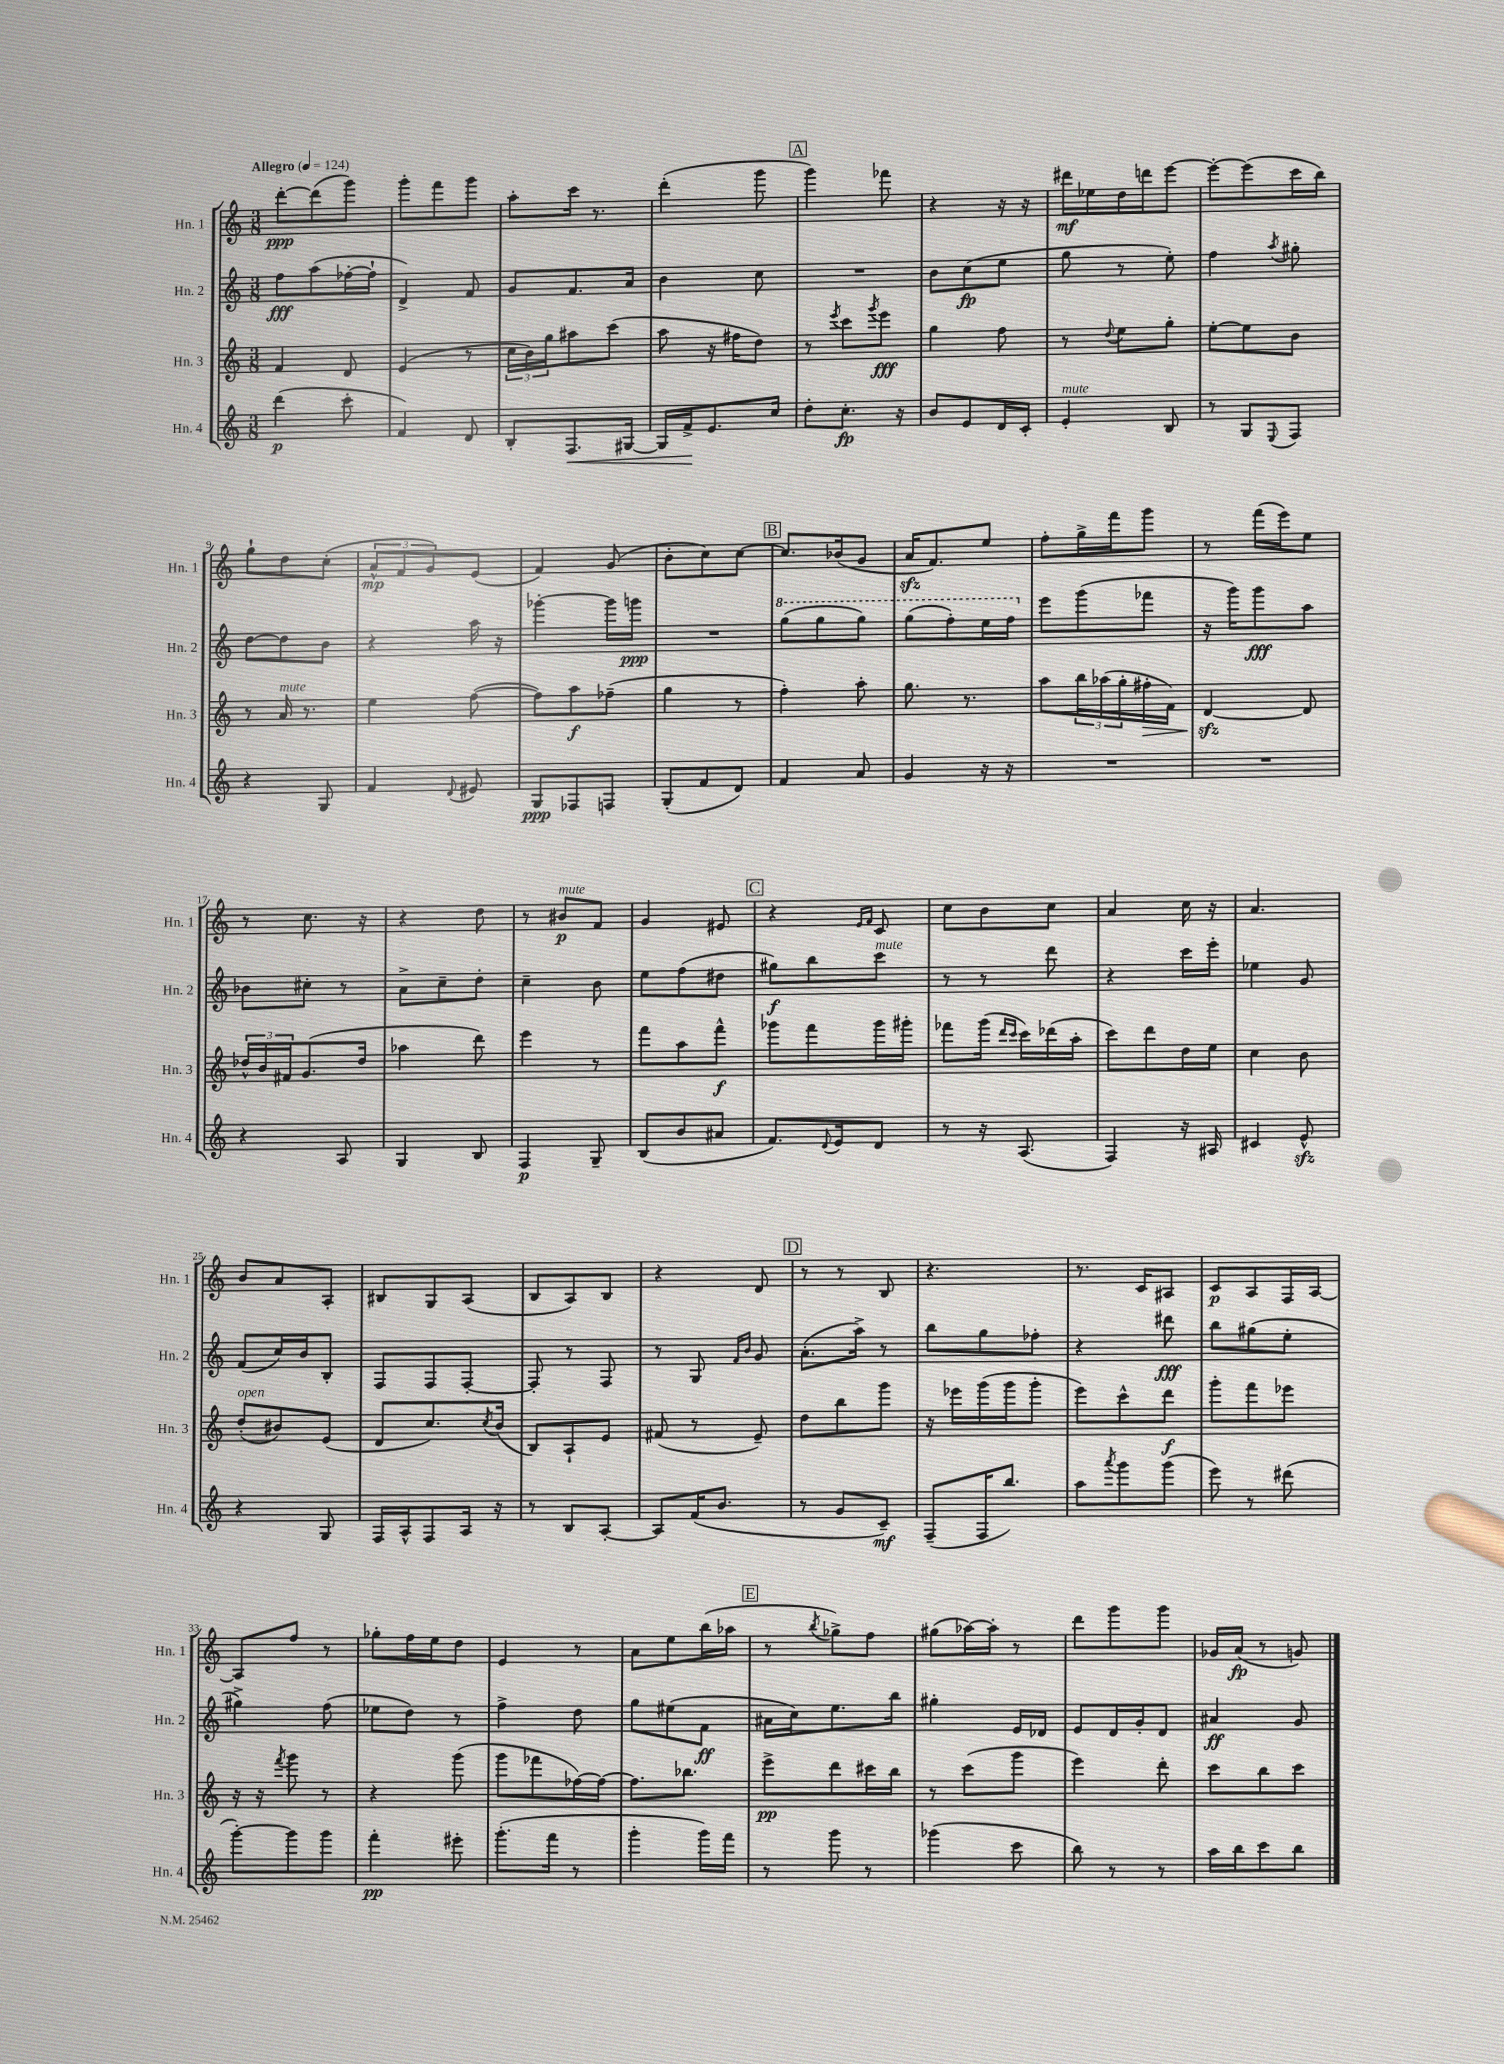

**kern	**dynam	**kern	**dynam	**kern	**dynam	**kern	**dynam
*part4	*part4	*part3	*part3	*part2	*part2	*part1	*part1
*staff4	*staff4	*staff3	*staff3	*staff2	*staff2	*staff1	*staff1
*I"Hn. 4	*	*I"Hn. 3	*	*I"Hn. 2	*	*I"Hn. 1	*
*I'Hn. 4	*	*I'Hn. 3	*	*I'Hn. 2	*	*I'Hn. 1	*
*clefG2	*	*clefG2	*	*clefG2	*	*clefG2	*
*k[]	*	*k[]	*	*k[]	*	*k[]	*
*M3/8	*	*M3/8	*	*M3/8	*	*M3/8	*
*MM124	*	*MM124	*	*MM124	*	*MM124	*
=1	=1	=1	=1	=1	=1	=1	=1
!	!	!	!	!	!	!LO:TX:a:B:t=Allegro	!
(4ddd\	p	4f/	.	8ff\L	fff	[8ddd'\L	ppp
.	.	.	.	(8aa\	.	(8ddd\]	.
8ccc'\	.	8d/	.	[16ff-X'\L	.	8ggg\J)	.
.	.	.	.	16ff-`\JJ]	.	.	.
=2	=2	=2	=2	=2	=2	=2	=2
4f/)	.	(4e/	.	4d^/)	.	8ggg'\L	.
.	.	.	.	.	.	8fff\	.
8d/	.	8r	.	8f/	.	8ggg\J	.
=3	=3	=3	=3	=3	=3	=3	=3
8B'/L	.	24cc\LL	.	8g/L	.	8aa'\L	.
.	.	24b\)	.	.	.	.	.
.	.	24gg\J	.	.	.	.	.
!	!LO:HP:b	!	!	!	!	!	!
8.F/	<	8aa#X\	.	8.f/	.	16ccc\Jk	.
.	.	.	.	.	.	8.r	.
.	.	(8ccc\J	.	.	.	.	.
[16G#X/Jk	.	.	.	16a/Jk	.	.	.
=4	=4	=4	=4	=4	=4	=4	=4
16G#/LL]	.	8aa\	.	4b\	.	(4ddd'\	.
16f^/J	.	.	.	.	.	.	.
8.e/	[	16r	.	.	.	.	.
.	.	16ff#X\KL	.	.	.	.	.
.	.	8dd\J)	.	8cc\	.	8ggg\	.
16cc/Jk	.	.	.	.	.	.	.
!!LO:REH:place=s1:t=A
=5	=5	=5	=5	=5	=5	=5	=5
8dd'\L	.	8r	.	4.r	.	4ggg\)	.
.	.	8qeee/	.	.	.	.	.
8.cc'\J	fp	8ccc\L	.	.	.	.	.
.	.	8qggg/	.	.	.	.	.
.	.	8eee\J	fff	.	.	8fff-X\	.
16r	.	.	.	.	.	.	.
=6	=6	=6	=6	=6	=6	=6	=6
8b/L	.	4gg\	.	8b\L	.	4r	.
8e/	.	.	.	(8cc\	fp	.	.
16d/L	.	8ff\	.	8ee\J	.	16r	.
16c'/JJ	.	.	.	.	.	16r	.
=7	=7	=7	=7	=7	=7	=7	=7
!LO:TX:a:i:t=mute	!	!	!	!	!	!	!
4e'/	.	8r	.	8gg\	.	16ddd#X\LL	mf
.	.	.	.	.	.	16ee-X\	.
.	.	8qqdd/	.	.	.	.	.
.	.	8ee\L	.	8r	.	16dd\	.
.	.	.	.	.	.	16dddn\J	.
8B/	.	8gg'\J	.	8ee'\)	.	[8eee\J	.
=8	=8	=8	=8	=8	=8	=8	=8
8r	.	[8ee'\L	.	4ff\	.	8eee'\L_	.
8G/L	.	8ee\]	.	.	.	(8eee\]	.
8qqE/	.	.	.	8qaa/	.	.	.
8F/J	.	8b\J	.	8gg#X'\	.	16ccc\L	.
.	.	.	.	.	.	16bb\JJ)	.
!!LO:LB:g=z
=9	=9	=9	=9	=9	=9	=9	=9
4r	.	8r	.	[8dd\L	.	8gg`\L	.
!	!	!LO:TX:a:i:t=mute	!	!	!	!	!
.	.	16a/	.	8dd\]	.	8dd\	.
.	.	8.r	.	.	.	.	.
8G/	.	.	.	8b\J	.	(8cc'\J	.
=10	=10	=10	=10	=10	=10	=10	=10
4f/	.	4ee\	.	4r	.	12a^^/L	mp
.	.	.	.	.	.	12f/	.
.	.	.	.	.	.	12g/)	.
8qqd/	.	.	.	.	.	.	.
8e#X/	.	([8ff\	.	16aa\	.	(8e/J	.
.	.	.	.	16r	.	.	.
=11	=11	=11	=11	=11	=11	=11	=11
8G/L	ppp	8ff\L])	.	[4ggg-X'\	.	4f/)	.
8F-X/	.	8aa\	f	.	.	.	.
8Fn/J	.	(8ff-X~\J	.	16ggg-\LL]	.	(8g/	.
.	.	.	.	16gggn\JJ	ppp	.	.
=12	=12	=12	=12	=12	=12	=12	=12
(8G'/L	.	4gg\	.	4.r	.	8b'\L	.
8f/	.	.	.	.	.	8cc\)	.
8d/J)	.	8r	.	.	.	[8cc\J	.
!!LO:REH:place=s1:t=B
=13	=13	=13	=13	=13	=13	=13	=13
*	*	*	*	*8va	*	*	*
4f/	.	4ff'\)	.	(8ggg\L	.	8.cc/L]	.
.	.	.	.	8ggg\	.	.	.
.	.	.	.	.	.	(16b-X/k	.
8a/	.	8aa'\	.	8ggg\J)	.	8g/J	.
=14	=14	=14	=14	=14	=14	=14	=14
4g/	.	8.gg\	.	(8ggg\L	.	16azz/KL	.
.	.	.	.	.	.	8.f/)	.
.	.	.	.	8fff'\)	.	.	.
.	.	8.r	.	.	.	.	.
16r	.	.	.	16eee\L	.	8ee/J	.
16r	.	.	.	16fff\JJ	.	.	.
=15	=15	=15	=15	=15	=15	=15	=15
*	*	*	*	*X8va	*	*	*
4.r	.	8aa\L	.	8eee\L	.	8ff'\L	.
.	.	24bb\L	.	(8ggg\	.	16gg^\L	.
.	.	(24aa-X\	.	.	.	.	.
.	.	.	.	.	.	16fff\J	.
.	.	24gg'\	.	.	.	.	.
!	!	!	!LO:HP:b	!	!	!	!
.	.	16ff#X'\	>	8fff-X\J	.	8ggg\J	.
.	.	16f\JJ)	.	.	.	.	.
=16	=16	=16	=16	=16	=16	=16	=16
4.r	.	[4dzz/	.	16r	.	8r	.
.	.	.	.	16ggg\KL)	.	.	.
.	.	.	.	8ggg\	fff	(16fff\LL	.
.	.	.	.	.	.	16eee\J)	.
.	.	8d/]	]	8aa\J	.	8ee\J	.
!!LO:LB:g=z
=17	=17	=17	=17	=17	=17	=17	=17
4r	.	24dd-X^^/LL	.	8b-X\L	.	8r	.
.	.	24b/	.	.	.	.	.
.	.	24f#X/J	.	.	.	.	.
.	.	(8.g/	.	8cc#X'\J	.	8.cc\	.
8A/	.	.	.	8r	.	.	.
.	.	16dd-/Jk	.	.	.	16r	.
=18	=18	=18	=18	=18	=18	=18	=18
4G/	.	4aa-X\	.	8a^\L	.	4r	.
.	.	.	.	8cc~\	.	.	.
8B/	.	8ddd\)	.	8dd'\J	.	8dd\	.
=19	=19	=19	=19	=19	=19	=19	=19
4F/	p	4eee\	.	4cc~\	.	8r	.
!	!	!	!	!	!	!LO:TX:a:i:t=mute	!
.	.	.	.	.	.	8b#X/L	p
8G~/	.	8r	.	8b\	.	8f/J	.
=20	=20	=20	=20	=20	=20	=20	=20
(8B/L	.	8fff\L	.	8ee\L	.	4g/	.
8b/	.	8aa\	.	(8ff\	.	.	.
8a#X/J	.	8fff^^\J	f	8dd#X\J	.	8e#X/	.
!!LO:REH:place=s1:t=C
=21	=21	=21	=21	=21	=21	=21	=21
8.f/L)	.	8ggg-X\L	.	8gg#X\L)	f	4r	.
.	.	8fff\	.	8bb\	.	.	.
8qqd/	.	.	.	.	.	.	.
16e/k	.	.	.	.	.	.	.
.	.	.	.	.	.	16qqe/LL	.
.	.	.	.	.	.	16qqf/JJ	.
!	!	!	!	!LO:TX:a:i:t=mute	!	!	!
8d/J	.	16ggg-\L	.	8ccc\J	.	8c/	.
.	.	16ggg#X'\JJ	.	.	.	.	.
=22	=22	=22	=22	=22	=22	=22	=22
8r	.	8fff-X\L	.	8r	.	8cc\L	.
16r	.	(16ggg\Jk	.	8r	.	8b\	.
.	.	16qqddd/LL	.	.	.	.	.
.	.	16qqccc/JJ	.	.	.	.	.
(8.A/	.	16ccc\LL)	.	.	.	.	.
.	.	(16ddd-X\	.	8ddd\	.	8cc\J	.
.	.	16aa'\JJ	.	.	.	.	.
=23	=23	=23	=23	=23	=23	=23	=23
4F/)	.	8ccc\L)	.	4r	.	4a/	.
.	.	8ddd\	.	.	.	.	.
16r	.	16dd\L	.	16ccc\LL	.	16cc\	.
16A#X/	.	16ee\JJ	.	16eee'\JJ	.	16r	.
=24	=24	=24	=24	=24	=24	=24	=24
4c#X/	.	4cc\	.	4ee-X\	.	4.a/	.
8ezz^^/	.	8b\	.	8g/	.	.	.
!!LO:LB:g=z
=25	=25	=25	=25	=25	=25	=25	=25
!	!	!LO:TX:a:i:t=open	!	!	!	!	!
4r	.	(8dd'/L	.	(8f/L	.	8b/L	.
.	.	8b#X/)	.	16cc/L)	.	8a/	.
.	.	.	.	16b/J	.	.	.
8G/	.	(8e/J	.	8B'/J	.	8A'/J	.
=26	=26	=26	=26	=26	=26	=26	=26
16F/LL	.	8d/L	.	8F/L	.	8B#X/L	.
16A^^/J	.	.	.	.	.	.	.
8F/	.	8.cc/)	.	8F/	.	8G/	.
16A/Jk	.	.	.	[8F'/J	.	(8A/J	.
.	.	8qcc/	.	.	.	.	.
16r	.	(16b/Jk	.	.	.	.	.
=27	=27	=27	=27	=27	=27	=27	=27
8r	.	8B/L)	.	8F'/]	.	8B/L	.
8B/L	.	8A`/	.	8r	.	8A/)	.
[8A'/J	.	8e/J	.	8F/	.	8B/J	.
=28	=28	=28	=28	=28	=28	=28	=28
8A/L]	.	(8f#X/	.	8r	.	4r	.
(16f/K	.	8r	.	8G/	.	.	.
8.b/J	.	.	.	.	.	.	.
.	.	.	.	16qqf/LL	.	.	.
.	.	.	.	16qqb/JJ	.	.	.
.	.	8e~/)	.	8g/	.	8d/	.
!!LO:REH:place=s1:t=D
=29	=29	=29	=29	=29	=29	=29	=29
8r	.	8dd\L	.	(8.a'\L	.	8r	.
8g/L	.	8bb\	.	.	.	8r	.
.	.	.	.	16aa^\Jk)	.	.	.
8c~/J)	mf	8ggg\J	.	8r	.	8B/	.
=30	=30	=30	=30	=30	=30	=30	=30
(8F~/L	.	16r	.	8bb\L	.	4.r	.
.	.	16eee-X\LL	.	.	.	.	.
16F/K	.	(16ggg\	.	8gg\	.	.	.
8.bb/J)	.	16ggg\J	.	.	.	.	.
.	.	8ggg'\J	.	8ff-X'\J	.	.	.
=31	=31	=31	=31	=31	=31	=31	=31
8aa\L	.	8eee\L)	.	4r	.	8.r	.
8qaaa/	.	.	.	.	.	.	.
8ggg\	.	8ccc^^\	.	.	.	.	.
.	.	.	.	.	.	16c/KL	.
(8ggg\J	.	8ddd\J	f	8ddd#X\	fff	8A#X/J	.
=32	=32	=32	=32	=32	=32	=32	=32
8eee\)	.	8ggg'\L	.	8bb\L	.	8c/L	p
8r	.	8fff\	.	(8gg#X\	.	8A/	.
(8ddd#X\	.	8eee-X\J	.	8ee'\J	.	16F/L	.
.	.	.	.	.	.	[16A/JJ	.
!!LO:LB:g=z
=33	=33	=33	=33	=33	=33	=33	=33
[8ggg'\L)	.	16r	.	4gg#X^\)	.	8A/L]	.
.	.	16r	.	.	.	.	.
.	.	8qfff/	.	.	.	.	.
8ggg\]	.	8ggg\	.	.	.	8ff/J	.
8ggg\J	.	8r	.	(8ff\	.	8r	.
=34	=34	=34	=34	=34	=34	=34	=34
4fff'\	pp	4r	.	8ee-X\L	.	8gg-X'\L	.
.	.	.	.	8dd\J)	.	16ff\L	.
.	.	.	.	.	.	16ee\J	.
8eee#X'\	.	(8ggg\	.	8r	.	8dd\J	.
=35	=35	=35	=35	=35	=35	=35	=35
(8.ggg'\L	.	8ggg\L	.	4ff^\	.	4e/	.
.	.	8fff-X\	.	.	.	.	.
16fff\Jk	.	.	.	.	.	.	.
8r	.	[16ff-X\L)	.	8dd\	.	8r	.
.	.	16ff-\JJ_	.	.	.	.	.
=36	=36	=36	=36	=36	=36	=36	=36
4ggg'\	.	8.ff-\L]	.	8gg\L	.	8a\L	.
.	.	.	.	(8ee#X\	.	8ee\	.
.	.	8.bb-X\J	.	.	.	.	.
16ggg\LL)	.	.	.	8f\J	ff	(16bb\L	.
16fff\JJ	.	.	.	.	.	16aa-X\JJ	.
!!LO:REH:place=s1:t=E
=37	=37	=37	=37	=37	=37	=37	=37
8r	.	8eee^\L	pp	16a#X\LL	.	8r	.
.	.	.	.	16cc\J)	.	.	.
.	.	.	.	.	.	8qbb/	.
8ggg\	.	8ddd\	.	8.ee\	.	8gg-X^\L)	.
8r	.	16ccc#X\L	.	.	.	8ff\J	.
.	.	16bb\JJ	.	16bb\Jk	.	.	.
=38	=38	=38	=38	=38	=38	=38	=38
(4ggg-X\	.	8r	.	4gg#X'\	.	(8gg#X\L	.
.	.	(8ccc\L	.	.	.	[16aa-X\L)	.
.	.	.	.	.	.	16aa-'\JJ]	.
8ccc\	.	8ggg\J	.	16e/LL	.	8r	.
.	.	.	.	16d-X/JJ	.	.	.
=39	=39	=39	=39	=39	=39	=39	=39
8bb\)	.	4eee\)	.	8e/L	.	8ddd\L	.
8r	.	.	.	16d/L	.	8ggg\	.
.	.	.	.	16g'/J	.	.	.
8r	.	8ddd'\	.	8d/J	.	8ggg\J	.
=40	=40	=40	=40	=40	=40	=40	=40
16aa\LL	.	8ccc\L	.	4a#X/	ff	16g-X/LL	.
16bb\J	.	.	.	.	.	(16a/JJ	fp
8ccc\	.	8bb\	.	.	.	8r	.
8bb\J	.	8ccc\J	.	8g/	.	8gn/)	.
==	==	==	==	==	==	==	==
*-	*-	*-	*-	*-	*-	*-	*-
